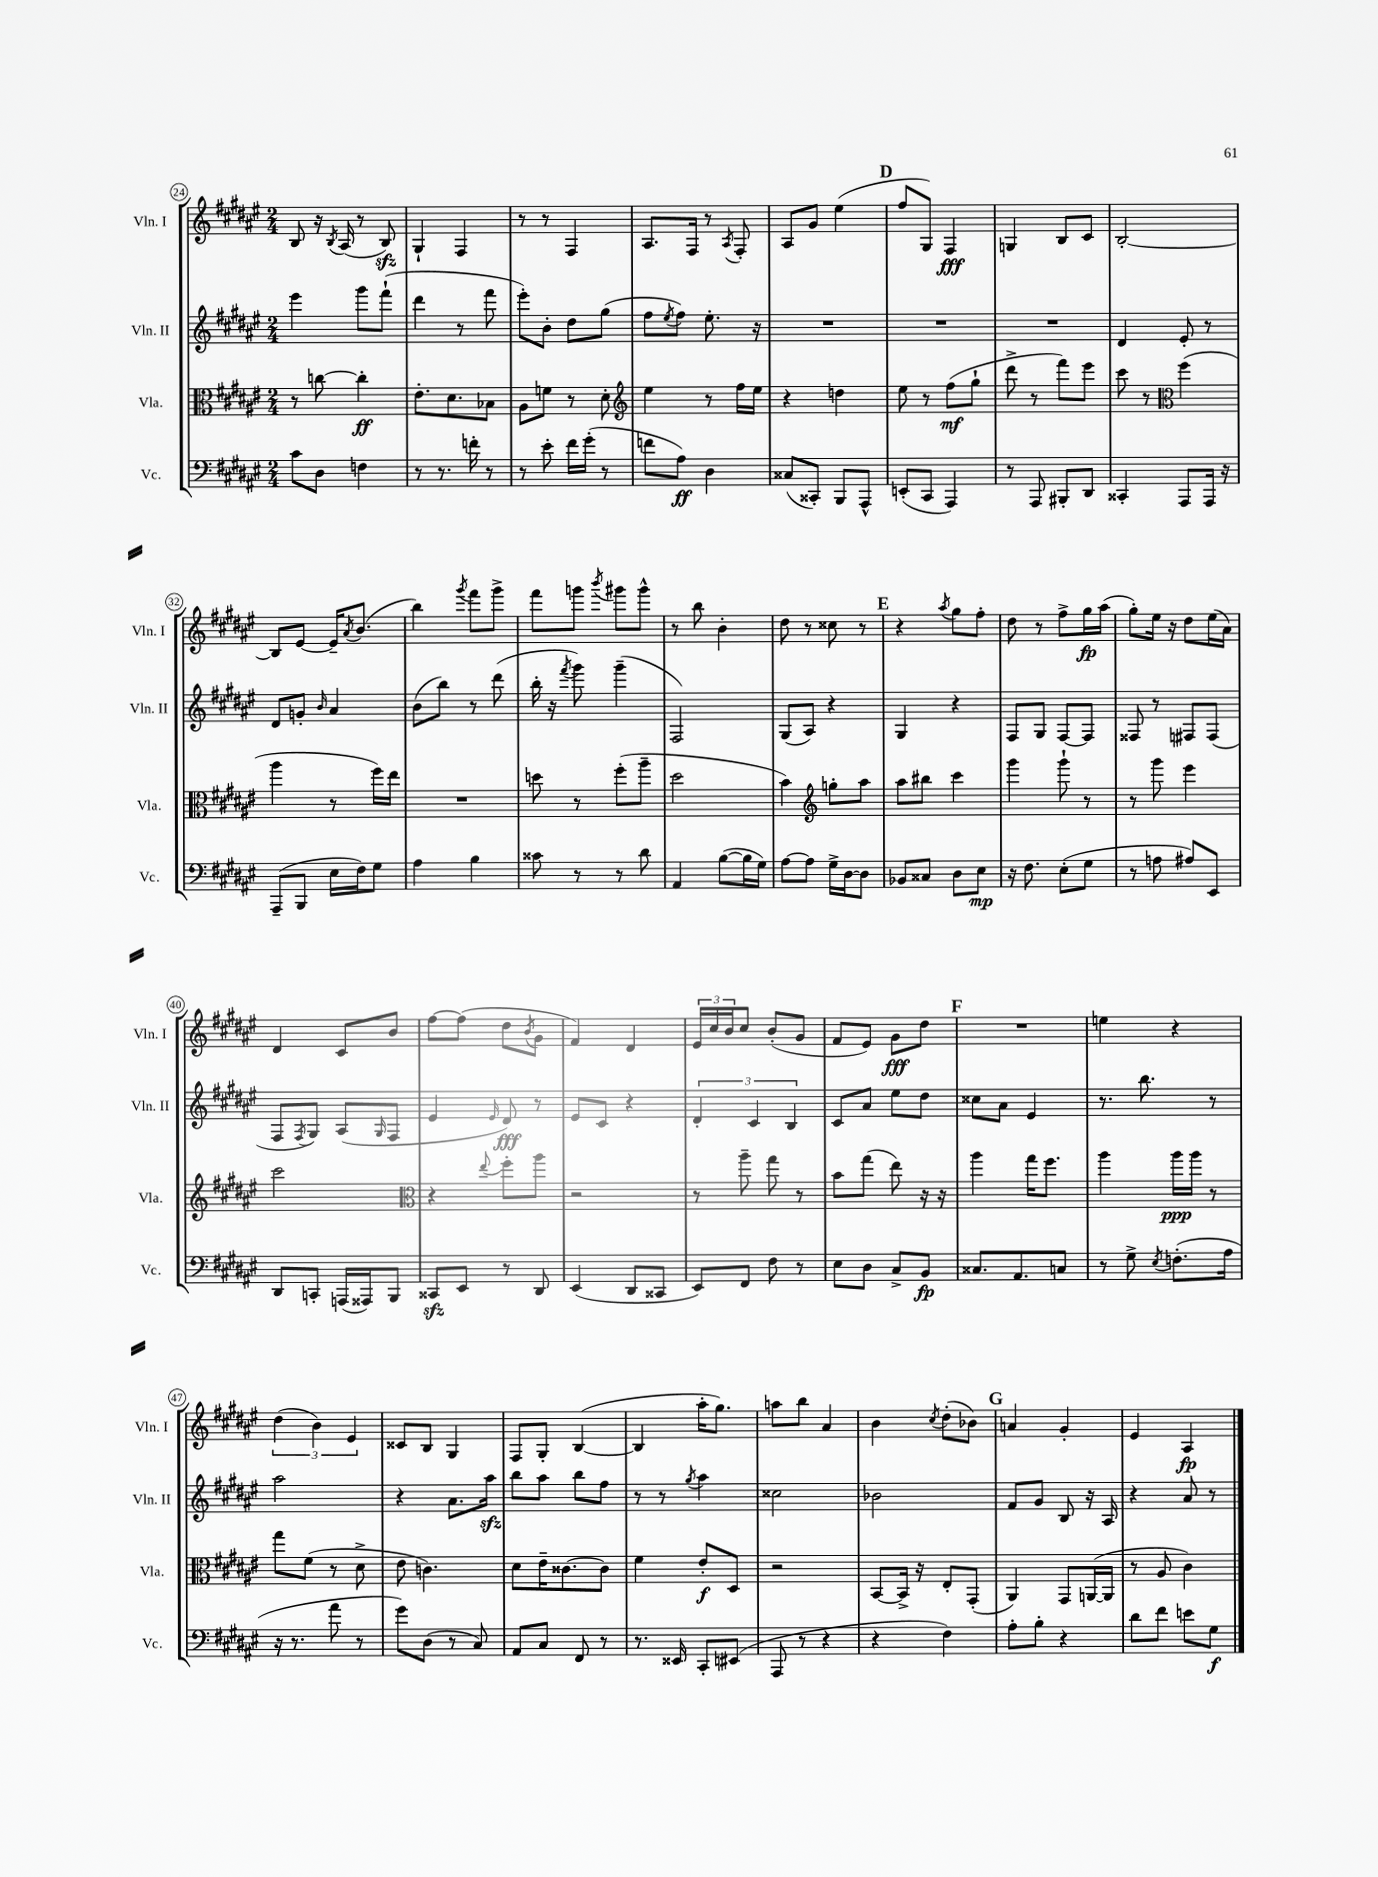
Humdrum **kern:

**kern	**dynam	**kern	**dynam	**kern	**dynam	**kern	**dynam
*part4	*part4	*part3	*part3	*part2	*part2	*part1	*part1
*staff4	*staff4	*staff3	*staff3	*staff2	*staff2	*staff1	*staff1
*I"Vc.	*	*I"Vla.	*	*I"Vln. II	*	*I"Vln. I	*
*I'Vc.	*	*I'Vla.	*	*I'Vln. II	*	*I'Vln. I	*
*clefF4	*	*clefC3	*	*clefG2	*	*clefG2	*
*k[f#c#g#d#a#e#]	*	*k[f#c#g#d#a#e#]	*	*k[f#c#g#d#a#e#]	*	*k[f#c#g#d#a#e#]	*
*M2/4	*	*M2/4	*	*M2/4	*	*M2/4	*
=24	=24	=24	=24	=24	=24	=24	=24
8c#\L	.	8r	.	4eee#\	.	8B/	.
8D#\J	.	[8ccn\	.	.	.	16r	.
.	.	.	.	.	.	8qB/	.
.	.	.	.	.	.	(16A#/	.
4Fn\	.	4cc'\]	ff	8ggg#\L	.	8r	.
.	.	.	.	(8fff#`\J	.	8Bzz/)	.
=25	=25	=25	=25	=25	=25	=25	=25
8r	.	8.e#'\L	.	4ddd#\	.	4G#`/	.
8.r	.	.	.	.	.	.	.
.	.	8.d#\	.	.	.	.	.
.	.	.	.	8r	.	4F#/	.
16fn'\	.	.	.	.	.	.	.
8r	.	8B-X\J	.	8fff#\	.	.	.
=26	=26	=26	=26	=26	=26	=26	=26
8r	.	8A#\L	.	8eee#'\L)	.	8r	.
8e#'\	.	8fn\J	.	8b'\J	.	8r	.
16f#\LL	.	8r	.	8dd#\L	.	4F#/	.
(16g#'\JJ	.	.	.	.	.	.	.
8r	.	8d#'\	.	(8gg#\J	.	.	.
=27	=27	=27	=27	=27	=27	=27	=27
*	*	*clefG2	*	*	*	*	*
8fn\L	.	4ee#\	.	8ff#\L	.	8.A#/L	.
.	.	.	.	8qee#/	.	.	.
8A#\J)	ff	.	.	8ff#\J)	.	.	.
.	.	.	.	.	.	16F#/Jk	.
4D#\	.	8r	.	8.ee#'\	.	8r	.
.	.	.	.	.	.	8qA#/	.
.	.	16ff#\LL	.	.	.	8F#'/	.
.	.	16ee#\JJ	.	16r	.	.	.
=28	=28	=28	=28	=28	=28	=28	=28
(8C##X/L	.	4r	.	2r	.	8A#/L	.
8CC##X'/J)	.	.	.	.	.	8g#/J	.
8BBB/L	.	4ddn\	.	.	.	(4ee#\	.
8AAA#^^/J	.	.	.	.	.	.	.
!!LO:REH:place=s1:t=D
=29	=29	=29	=29	=29	=29	=29	=29
(8EEn'/L	.	8ee#\	.	2r	.	8ff#/L	.
8CC#/J	.	8r	.	.	.	8G#/J)	.
4AAA#/)	.	(8ff#\L	mf	.	.	4F#/	fff
.	.	8gg#`\J	.	.	.	.	.
=30	=30	=30	=30	=30	=30	=30	=30
8r	.	8ddd#^\	.	2r	.	4Gn/	.
8AAA#/	.	8r	.	.	.	.	.
8BBB#X'/L	.	8fff#\L)	.	.	.	8B/L	.
8DD#/J	.	8eee#\J	.	.	.	8c#/J	.
=31	=31	=31	=31	=31	=31	=31	=31
4CC##X'/	.	8ccc#\	.	4d#/	.	[2B'/	.
.	.	8r	.	.	.	.	.
*	*	*clefC3	*	*	*	*	*
8AAA#/L	.	(4ff#\	.	8e#'/	.	.	.
16AAA#/Jk	.	.	.	8r	.	.	.
16r	.	.	.	.	.	.	.
!!LO:LB:g=z
=32	=32	=32	=32	=32	=32	=32	=32
(8AAA#~/L	.	4aa#\	.	8d#/L	.	8B/L]	.
8BBB/J	.	.	.	8gn'/J	.	[8e#/J	.
.	.	.	.	16qqb/	.	.	.
16E#\LL	.	8r	.	4a#/	.	16e#~/KL]	.
.	.	.	.	.	.	8qa#/	.
16F#\J)	.	.	.	.	.	(8.b/J	.
8G#\J	.	16ff#\LL)	.	.	.	.	.
.	.	16ee#\JJ	.	.	.	.	.
=33	=33	=33	=33	=33	=33	=33	=33
4A#\	.	2r	.	(8b\L	.	4bb\)	.
.	.	.	.	8bb\J)	.	.	.
.	.	.	.	.	.	8qggg#/	.
4B\	.	.	.	8r	.	8fff#\L	.
.	.	.	.	(8ddd#\	.	8ggg#^\J	.
=34	=34	=34	=34	=34	=34	=34	=34
8c##X\	.	8ddn\	.	16bb'\	.	8fff#\L	.
.	.	.	.	16r	.	.	.
.	.	.	.	8qfff#/	.	.	.
8r	.	8r	.	8ggg#\)	.	8gggn\J	.
.	.	.	.	.	.	8qbbb/	.
8r	.	(8ff#'\L	.	(4ggg#~\	.	8ggg#X\L	.
8d#\	.	8aa#~\J	.	.	.	8ggg#^^\J	.
=35	=35	=35	=35	=35	=35	=35	=35
4AA#/	.	2dd#\	.	2F#/)	.	8r	.
.	.	.	.	.	.	8bb\	.
([8B\L	.	.	.	.	.	4b'\	.
16B\L]	.	.	.	.	.	.	.
16G#\JJ)	.	.	.	.	.	.	.
=36	=36	=36	=36	=36	=36	=36	=36
[8A#\L	.	4b\)	.	(8G#/L	.	8dd#\	.
8A#\J]	.	.	.	8A#/J)	.	8r	.
*	*	*clefG2	*	*	*	*	*
16G#^\LL	.	8ggn'\L	.	4r	.	8cc##X\	.
[16D#\J	.	.	.	.	.	.	.
8D#\J]	.	8aa#\J	.	.	.	8r	.
!!LO:REH:place=s1:t=E
=37	=37	=37	=37	=37	=37	=37	=37
8BB-X/L	.	8aa#\L	.	4G#/	.	4r	.
8C##X/J	.	8bb#X\J	.	.	.	.	.
.	.	.	.	.	.	8qaa#/	.
8D#\L	.	4ccc#\	.	4r	.	8gg#\L	.
8E#\J	mp	.	.	.	.	8ff#'\J	.
=38	=38	=38	=38	=38	=38	=38	=38
16r	.	4ggg#\	.	8F#/L	.	8dd#\	.
8.F#\	.	.	.	.	.	.	.
.	.	.	.	8G#/J	.	8r	.
(8E#'\L	.	8ggg#`\	.	[8F#/L	.	8ff#^\L	.
8G#\J	.	8r	.	8F#/J]	.	16gg#\L	fp
.	.	.	.	.	.	(16aa#\JJ	.
=39	=39	=39	=39	=39	=39	=39	=39
8r	.	8r	.	8F##X/	.	8gg#'\L)	.
8An\	.	8ggg#\	.	8r	.	16ee#\Jk	.
.	.	.	.	.	.	16r	.
8A#X/L)	.	4eee#\	.	8F#X/L	.	8dd#\L	.
8EE#/J	.	.	.	(8F#/J	.	(16ee#\L	.
.	.	.	.	.	.	16a#\JJ)	.
!!LO:LB:g=z
=40	=40	=40	=40	=40	=40	=40	=40
8DD#/L	.	2ccc#\	.	8F#/L	.	4d#/	.
.	.	.	.	8qF#/	.	.	.
8CCn'/J	.	.	.	8G#/J)	.	.	.
(16AAAn/LL	.	.	.	(8A#/L	.	8c#/L	.
16AAA##X/J)	.	.	.	.	.	.	.
.	.	.	.	16qqG#/	.	.	.
8BBB/J	.	.	.	8F#/J	.	8b/J	.
=41	=41	=41	=41	=41	=41	=41	=41
*	*	*clefC3	*	*	*	*	*
8CC##Xzz/L	.	4r	.	4e#/	.	[8ff#\L	.
8EE#/J	.	.	.	.	.	(8ff#\J]	.
.	.	8qqee#/	.	16qqe#/	.	.	.
8r	.	8ff#'\L	.	8d#/)	fff	8dd#\L	.
.	.	.	.	.	.	8qb/	.
8DD#/	.	8aa#\J	.	8r	.	8g#\J	.
=42	=42	=42	=42	=42	=42	=42	=42
(4EE#/	.	2r	.	8e#/L	.	4f#/)	.
.	.	.	.	8c#/J	.	.	.
8DD#/L	.	.	.	4r	.	4d#/	.
8CC##X/J	.	.	.	.	.	.	.
=43	=43	=43	=43	=43	=43	=43	=43
8EE#/L)	.	8r	.	6d#'/	.	24e#/LL	.
.	.	.	.	.	.	24cc#/	.
.	.	.	.	.	.	24b/J	.
8FF#/J	.	8aa#~\	.	.	.	8cc#/J	.
.	.	.	.	6c#/	.	.	.
8F#\	.	8gg#\	.	.	.	(8b'/L	.
.	.	.	.	6B/	.	.	.
8r	.	8r	.	.	.	8g#/J	.
=44	=44	=44	=44	=44	=44	=44	=44
8E#\L	.	8b\L	.	8c#/L	.	8f#/L	.
8D#\J	.	(8gg#\J	.	8a#/J	.	8e#/J)	.
8C#^/L	.	8ee#\)	.	8ee#\L	.	8g#\L	fff
8BB/J	fp	16r	.	8dd#\J	.	8dd#\J	.
.	.	16r	.	.	.	.	.
!!LO:REH:place=s1:t=F
=45	=45	=45	=45	=45	=45	=45	=45
8.C##X/L	.	4aa#\	.	8cc##X\L	.	2r	.
.	.	.	.	8a#\J	.	.	.
8.AA#/	.	.	.	.	.	.	.
.	.	16gg#\KL	.	4e#/	.	.	.
.	.	8.ff#\J	.	.	.	.	.
8Cn/J	.	.	.	.	.	.	.
=46	=46	=46	=46	=46	=46	=46	=46
8r	.	4aa#\	.	8.r	.	4een\	.
8G#^\	.	.	.	.	.	.	.
.	.	.	.	8.bb\	.	.	.
8qE#/	.	.	.	.	.	.	.
(8.Fn'\L	.	16aa#\LL	ppp	.	.	4r	.
.	.	16aa#\JJ	.	.	.	.	.
.	.	8r	.	8r	.	.	.
16A#\Jk	.	.	.	.	.	.	.
!!LO:LB:g=z
=47	=47	=47	=47	=47	=47	=47	=47
16r	.	8gg#\L	.	2aa#\	.	(6dd#\	.
8.r	.	.	.	.	.	.	.
.	.	(8f#\J	.	.	.	.	.
.	.	.	.	.	.	6b\)	.
8a#\	.	8r	.	.	.	.	.
.	.	.	.	.	.	6e#/	.
8r	.	8d#^\	.	.	.	.	.
=48	=48	=48	=48	=48	=48	=48	=48
8g#\L)	.	8e#\	.	4r	.	8c##X/L	.
(8D#\J	.	4.cn\)	.	.	.	8B/J	.
8r	.	.	.	8.a#\L	.	4G#/	.
8C#/)	.	.	.	.	.	.	.
.	.	.	.	16aa#zz\Jk	.	.	.
=49	=49	=49	=49	=49	=49	=49	=49
8AA#/L	.	8d#\L	.	8bb\L	.	8F#/L	.
8C#/J	.	16e#~\K	.	8aa#\J	.	8G#'/J	.
.	.	[8.c##X\	.	.	.	.	.
8FF#/	.	.	.	8bb\L	.	([4B/	.
8r	.	8c##\J]	.	8ff#\J	.	.	.
=50	=50	=50	=50	=50	=50	=50	=50
8.r	.	4f#\	.	8r	.	4B/]	.
.	.	.	.	8r	.	.	.
16EE##X/	.	.	.	.	.	.	.
.	.	.	.	8qgg#/	.	.	.
8CC#'/L	.	8e#'/L	f	4aa#\	.	16aa#'\KL	.
.	.	.	.	.	.	8.gg#\J)	.
(8EE#X/J	.	8D#/J	.	.	.	.	.
=51	=51	=51	=51	=51	=51	=51	=51
8AAA#/	.	2r	.	2cc##X\	.	8aan\L	.
8r	.	.	.	.	.	8bb\J	.
4r	.	.	.	.	.	4a#/	.
=52	=52	=52	=52	=52	=52	=52	=52
4r	.	[8BB/L	.	2b-X\	.	4b\	.
.	.	16BB^/Jk]	.	.	.	.	.
.	.	16r	.	.	.	.	.
.	.	.	.	.	.	8qcc#/	.
4F#\)	.	8E#'/L	.	.	.	(8dd#'\L	.
.	.	(8GG#'/J	.	.	.	8b-X\J)	.
!!LO:REH:place=s1:t=G
=53	=53	=53	=53	=53	=53	=53	=53
8A#'\L	.	4AA#/)	.	8f#/L	.	4an/	.
8B'\J	.	.	.	8g#/J	.	.	.
4r	.	8GG#/L	.	8B/	.	4g#'/	.
.	.	([16AAn/L	.	16r	.	.	.
.	.	16AA/JJ]	.	16A#/	.	.	.
=54	=54	=54	=54	=54	=54	=54	=54
8d#\L	.	8r	.	4r	.	4e#/	.
8f#\J	.	8A#/	.	.	.	.	.
8en\L	.	4c#\)	.	8a#/	.	4A#/	fp
8G#\J	f	.	.	8r	.	.	.
==	==	==	==	==	==	==	==
*-	*-	*-	*-	*-	*-	*-	*-
